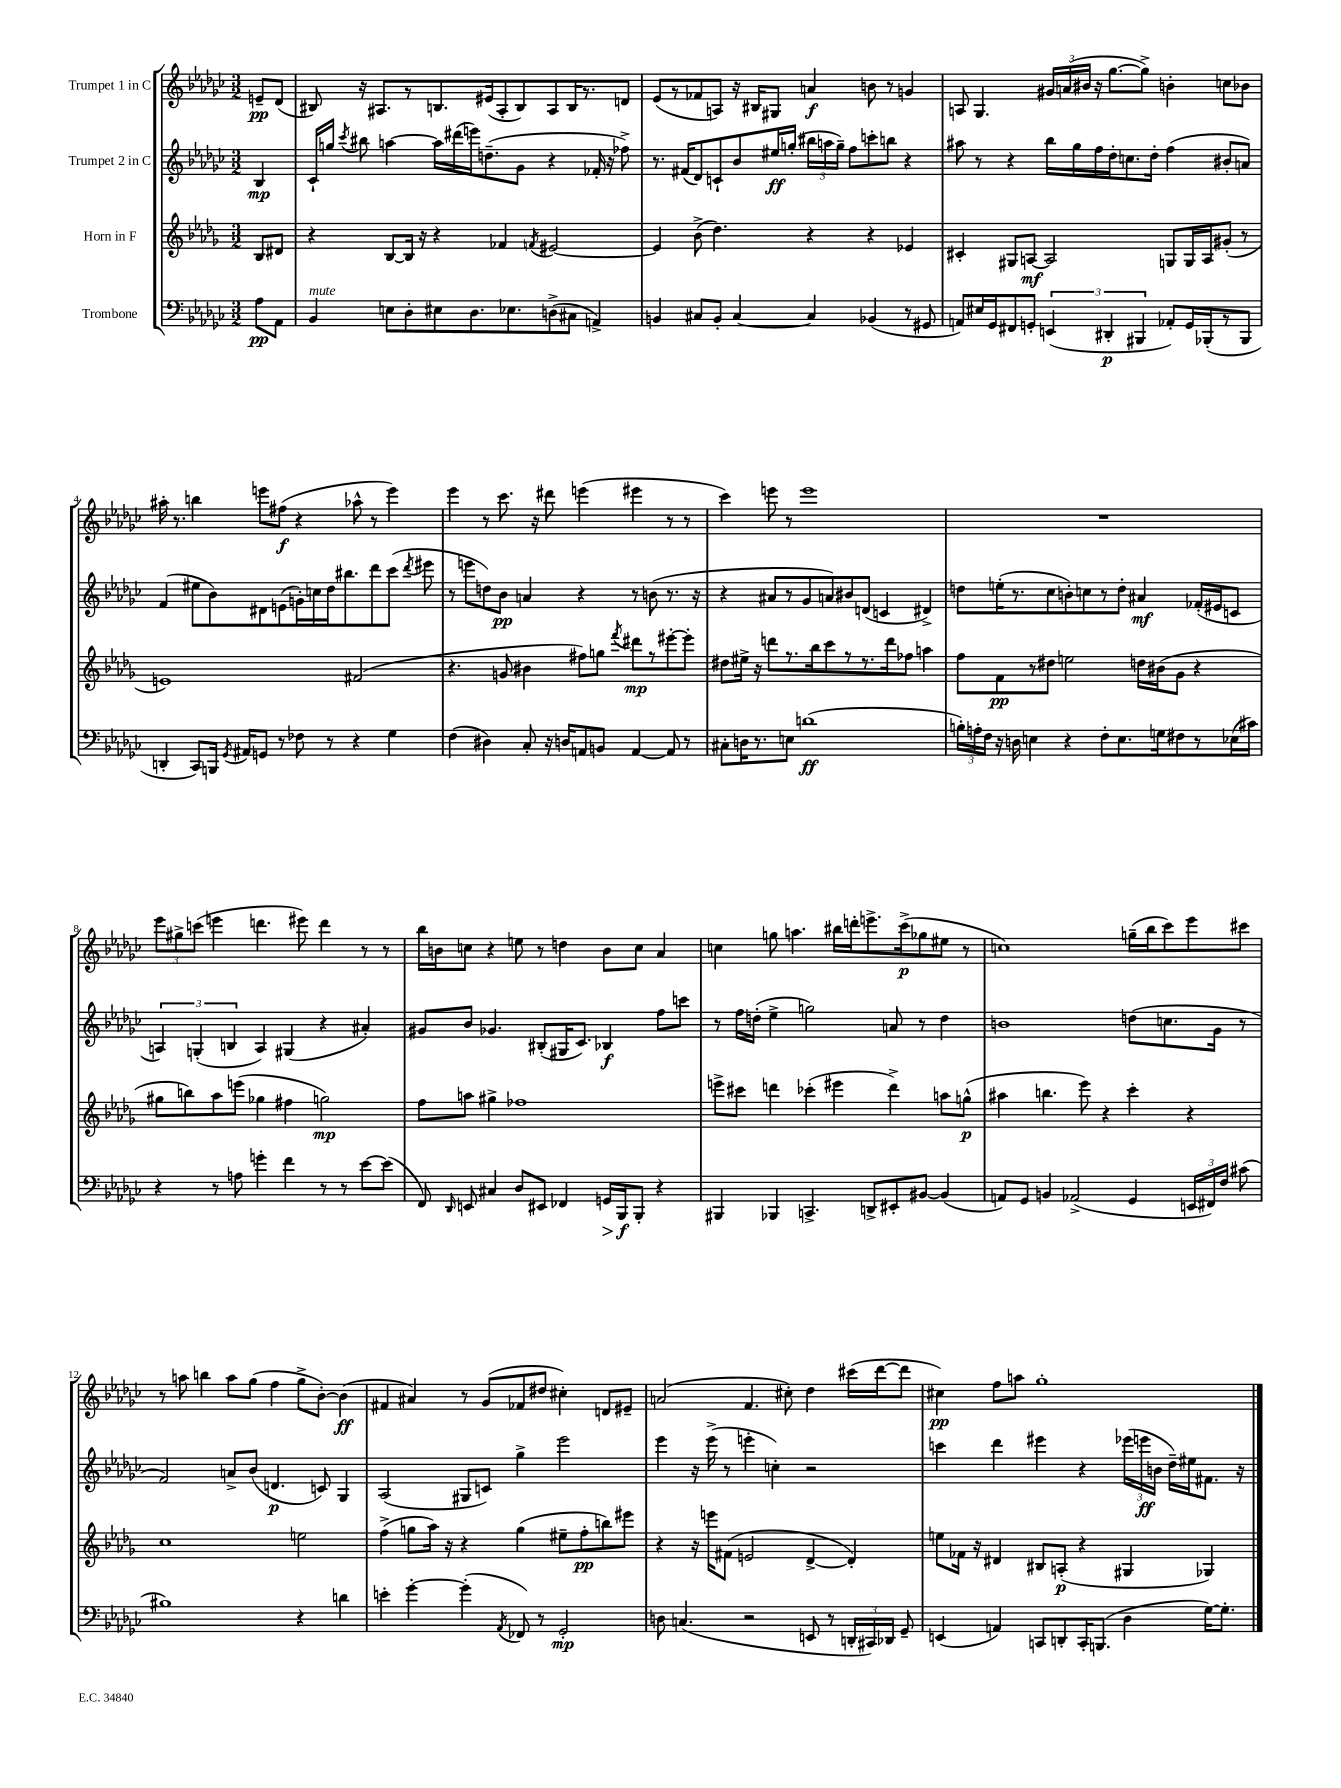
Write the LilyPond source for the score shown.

<<
\new StaffGroup <<
\new Staff = "s0" \with { instrumentName = "Trumpet 1 in C" } {
    \clef treble \key ges \major \numericTimeSignature \time 3/2 \partial 4
    \autoBeamOff e'8[--\pp des'8]( |
    bis8) r16 ais8.[ r8 b8. eis'16( ais8-. b8) ais8 b16 r8. d'8] |
    ees'8[( r8 fes'8 a8]) r16 bis16[ gis8] a'4\f b'8 r8 g'4 |
    a8 ges4. \tuplet 3/2 { gis'16[ a'16( bis'16] } r16 ges''8.[~ ges''8]->) b'4-. c''8[ bes'8] |
    ais''16-. r8. b''4 e'''8[ fis''8]\f( r4 aes''8-^ r8 e'''4) |
    ees'''4 r8 ces'''8. r16 dis'''8 e'''4( eis'''4 r8 r8 |
    ces'''4) e'''8 r8 e'''1 |
    R1. |
    \tuplet 3/2 { ees'''8[ gis''8-> c'''8]( } e'''4 d'''4. eis'''8) d'''4 r8 r8 |
    bes''16[ b'16 c''8] r4 e''8 r8 d''4 b'8[ c''8] aes'4 |
    c''4 g''8 a''4. bis''16[ d'''16-. e'''8.-> ces'''16->\p( ges''8 eis''8] r8 |
    c''1) g''16[--( bes''16 ces'''8) ees'''8 cis'''8] |
    r8 a''8 b''4 a''8[ ges''8]( f''4 ges''8[-> bes'8]~-.) bes'4\ff( |
    fis'4 ais'4) r8 ges'8[( fes'8 dis''8] cis''4-.) d'8[ eis'8]-- |
    a'2( f'4. cis''8-.) des''4 cis'''16[( des'''16~ des'''8] |
    cis''4\pp) f''8[ a''8] ges''1-. \bar "|." |
}
\new Staff = "s1" \with { instrumentName = "Trumpet 2 in C" } {
    \clef treble \key ges \major \numericTimeSignature \time 3/2 \partial 4
    \autoBeamOff bes4\mp |
    ces'16[-! g''16] \acciaccatura { ces'''8 } bis''8 a''4~ a''16[ dis'''16( e'''16) d''8.--( ges'8] r4 fes'16-. r16 fes''8->) |
    r8. fis'16[( des'8) c'8-! bes'8 eis''16\ff g''16]-.( \tuplet 3/2 { bis''16[ a''16 g''16]--) } f''8[ c'''8-. b''8] r4 |
    ais''8 r8 r4 bes''16[ ges''16 f''16 des''16-. c''8. des''16]-. f''4( bis'8[-. a'8]) |
    f'4( eis''8[ bes'8) dis'8 e'8( g'16-.) c''16 des''16 bis''8. des'''8 ces'''8]( \acciaccatura { des'''8 } eis'''8 |
    r8 e'''8[ d''8) bes'8]\pp a'4 r4 r8 b'8( r8. r16 |
    r4 ais'8[ r8 ges'8 a'8) bis'8 d'8]( c'4 dis'4->) |
    d''8[ e''16-.( r8. ces''8 b'8-.) c''8 r8 d''8]-. ais'4\mf fes'16[-.( eis'16 c'8] |
    \tuplet 3/2 { a4) g4-.( b4 } a4) gis4( r4 ais'4-.) |
    gis'8[ bes'8] ges'4. bis8[-.( gis16 ces'8.]) bes4\f f''8[ c'''8] |
    r8 f''16[ d''16]-.( ees''4-> g''2) a'8 r8 d''4 |
    b'1 d''8[( c''8. ges'16] r8 |
    f'2) a'8[-> bes'8]( d'4.\p c'8) ges4 |
    aes2( gis8[ c'8]) ges''4-> ees'''2 |
    ees'''4 r16 ees'''16->( r8 e'''4-. c''4-.) r2 |
    c'''4 des'''4 eis'''4 r4 \tuplet 3/2 { ees'''16[( e'''16\ff b'16] } des''16[--) eis''16 fis'8.] r16 \bar "|." |
}
\new Staff = "s2" \with { instrumentName = "Horn in F" } {
    \clef treble \key des \major \numericTimeSignature \time 3/2 \partial 4
    \autoBeamOff bes8[ dis'8] |
    r4 bes8[~ bes16] r16 r4 fes'4 \acciaccatura { f'8 } eis'2~ |
    eis'4 bes'8->( des''4.) r4 r4 ees'4 |
    cis'4-. gis8[ a8]~\mf a2 g8[ g16 a16 gis'8]-.( r8 |
    e'1) fis'2( |
    r4. g'8 bis'4 fis''8[) g''8] \acciaccatura { f'''8 } dis'''8[\mp r8 eis'''8~-. eis'''8]-. |
    dis''8[ eis''16]-> r16 d'''8[ r8. bes''16 c'''8 r8 r8. d'''16 fes''8] a''4 |
    f''8[ f'8\pp r8 dis''8] e''2 d''16[ bis'16( ges'8] r4 |
    gis''8[ b''8) aes''8 e'''8]( ges''4 fis''4 g''2\mp) |
    f''8[ a''8] gis''4-> fes''1 |
    e'''8[-> cis'''8] d'''4 ces'''4-.( eis'''4 d'''4->) a''8[ g''8]-^\p( |
    ais''4 b''4. ees'''8) r4 c'''4-. r4 |
    c''1 e''2 |
    f''4->( g''8[ aes''16]) r16 r4 g''4( eis''8[-- f''8-.\pp b''8) eis'''8] |
    r4 r16 e'''16[ fis'8]( e'2 des'4~-> des'4-.) |
    e''8[ fes'16] r16 dis'4 bis8[ a8]-.\p( r4 gis4 ges4) \bar "|." |
}
\new Staff = "s3" \with { instrumentName = "Trombone" } {
    \clef bass \key ges \major \numericTimeSignature \time 3/2 \partial 4
    \autoBeamOff aes8[\pp aes,8] |
    bes,4^\markup { \italic "mute" } e8[ des8-. eis8 des8. ees8. d8->( cis8] a,4->) |
    b,4 cis8[ b,8]-. cis4~ cis4 bes,4( r8 gis,8 |
    a,8[) eis16 ges,16 fis,8 g,8]-. \tuplet 3/2 { e,4( dis,4-.\p bis,,4 } aes,8[-.) g,16 bes,,16-.( r8 bes,,8] |
    d,4-. ces,8[) b,,16] \acciaccatura { ges,8 } ais,16[ g,8] r8 fes8 r8 r4 ges4 |
    f4( dis4) ces8-. r16 d16[ a,8 b,8] a,4~ a,8 r8 |
    cis8[-. d16 r8. e8] d'1\ff( |
    \tuplet 3/2 { b16[-.) a16-. f16] } r16 d16 e4 r4 f8[-. e8. g16 fis8 r8 ees16( cis'16]) |
    r4 r8 a8 g'4-. f'4 r8 r8 ees'8[~ ees'8]( |
    f,8) \grace { des,16 } e,8 cis4 des8[ eis,8] fes,4 g,16[\> bes,,16\f\! bes,,8]-. r4 |
    bis,,4 bes,,4 c,4.-> d,8[-> eis,8-. bis,8]~ bis,4( |
    a,8[) ges,8] b,4 aes,2->( ges,4 \tuplet 3/2 { e,16[ fis,16) f16] } cis'8( |
    bis1) r4 d'4 |
    e'4-. ges'4~-. ges'4-.( \acciaccatura { aes,8 } fes,8) r8 ges,2-.\mp |
    d8 c4.( r2 e,8 r8 \tuplet 3/2 { d,16[-. cis,16) des,16] } ges,8-- |
    e,4( a,4) c,8[ d,8-. c,16-. b,,8.]( des4 ges16[~) ges8.]-. \bar "|." |
}
>>
>>
